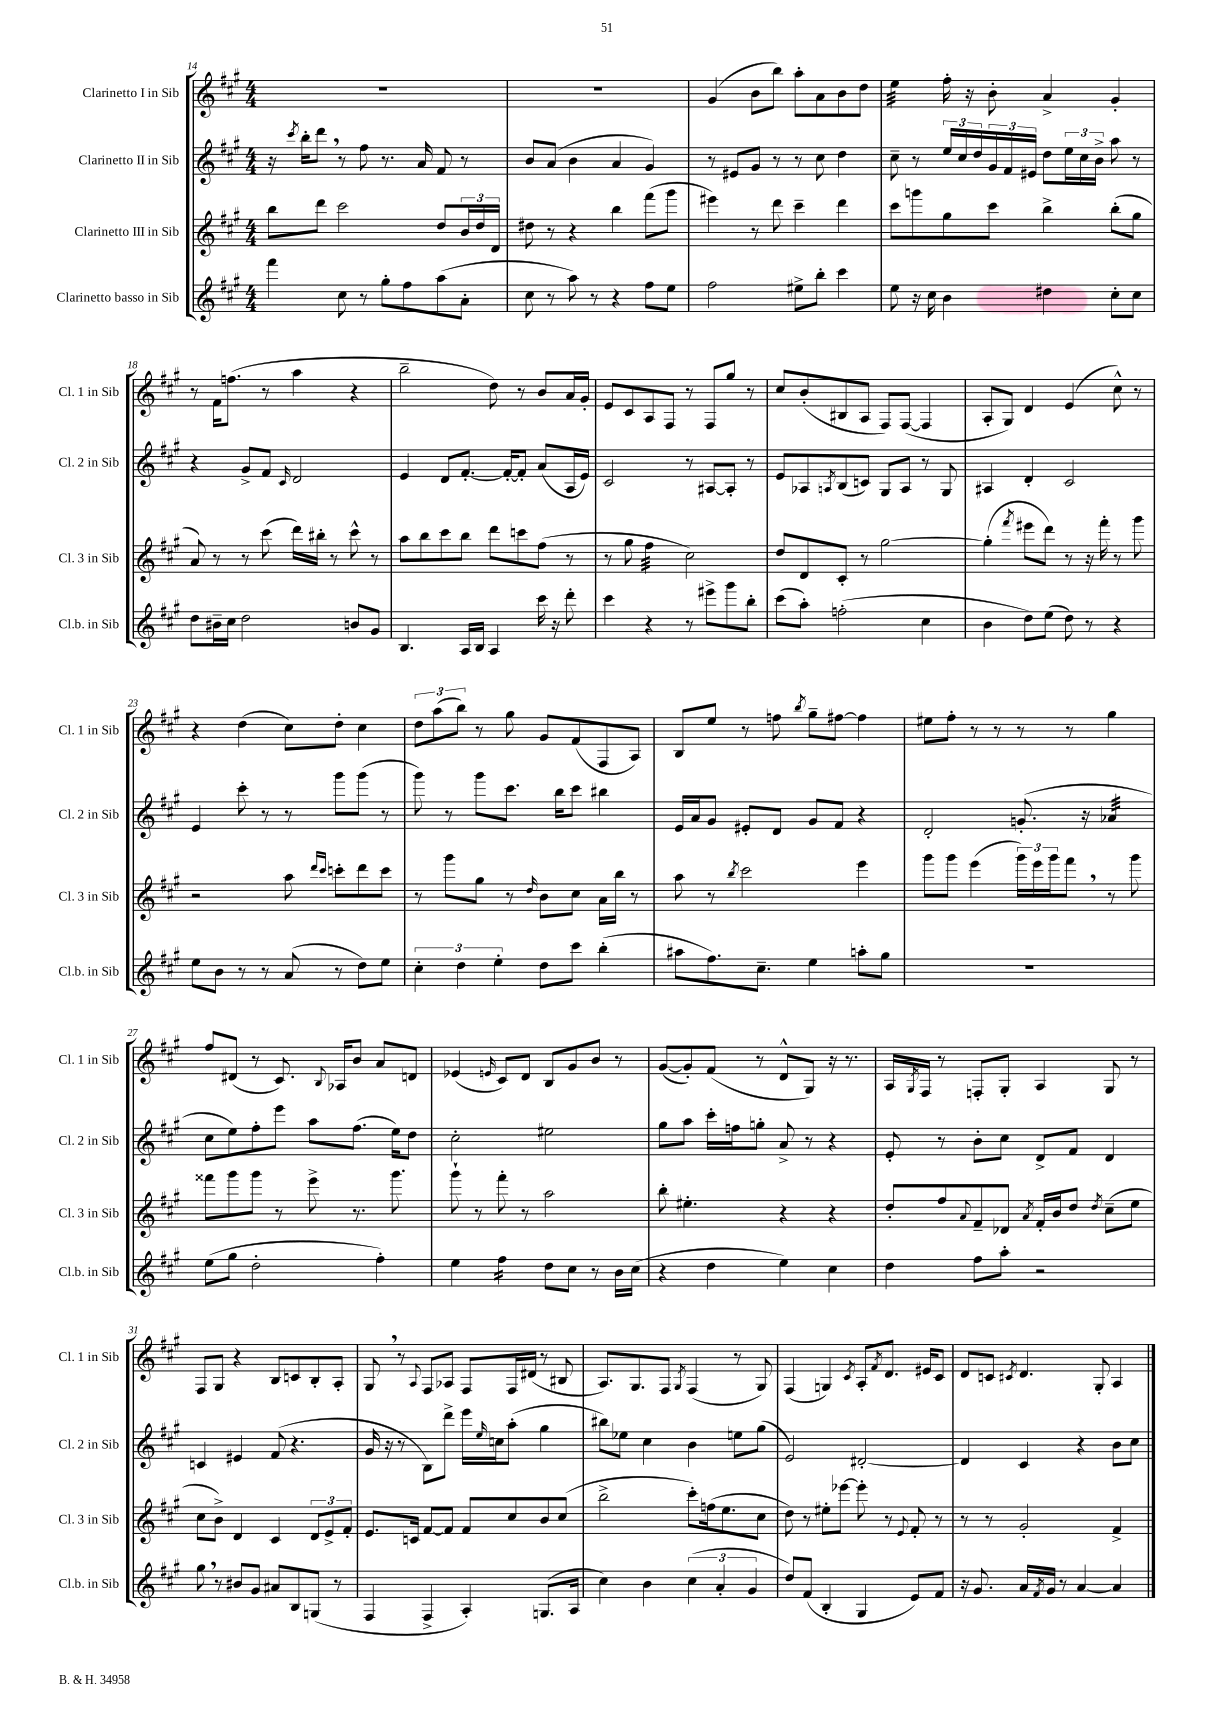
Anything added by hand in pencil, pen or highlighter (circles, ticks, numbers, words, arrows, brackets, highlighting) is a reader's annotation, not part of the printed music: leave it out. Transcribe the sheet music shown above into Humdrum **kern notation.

**kern	**kern	**kern	**kern
*staff4	*staff3	*staff2	*staff1
*clefG2	*clefG2	*clefG2	*clefG2
*k[f#c#g#]	*k[f#c#g#]	*k[f#c#g#]	*k[f#c#g#]
*M4/4	*M4/4	*M4/4	*M4/4
4fff#	8bb	16r	1r
.	.	8qccc#	.
.	.	16bb'	.
.	8ddd	8ddd	.
8cc#	2ccc#	8r	.
8r	.	8ff#	.
8gg#'	.	8.r	.
8ff#	.	.	.
.	.	16a	.
(8aa	8dd	8f#	.
8a'	24b	8r	.
.	24dd	.	.
.	24d	.	.
=	=	=	=
8cc#	8dd#	8b	1r
8r	8r	(8a	.
8aa)	4r	4b	.
8r	.	.	.
4r	4bb	4a	.
8ff#	(8fff#	4g#)	.
8ee	8ggg#	.	.
=	=	=	=
2ff#	4eee#)	8r	(4g#
.	.	8e#	.
.	8r	8g#	8b
.	8ddd	8r	8bb)
8ee#^	4ccc#~	8r	8aa'
8bb'	.	8cc#	8a
4ccc#	4ddd	4dd	8b
.	.	.	8dd
=	=	=	=
8ee	8ccc#	8cc#~	4ee
16r	8ggg	8r	.
16cc#	.	.	.
4b	8gg#	24ee	16ff#'
.	.	24cc#	.
.	.	.	16r
.	.	24dd	.
.	8ccc#	24g#	8b'
.	.	24f#	.
.	.	24e#	.
4dd#	4bb^	8dd	4a^
.	.	24ee	.
.	.	24cc#	.
.	.	24b^	.
8cc#'	(8bb'	8aa	4g#'
8cc#	8gg#	8r	.
=	=	=	=
8dd	8a)	4r	8r
16b#~	8r	.	16f#
16cc#	.	.	(8.ff
2dd	8r	8g#^	.
.	(8ccc#	8f#	8r
.	.	16qqc#	.
.	16ddd)	2d	4aa
.	16bb#'	.	.
.	8r	.	.
8b	8ccc#^^	.	4r
8g#	8r	.	.
=	=	=	=
4.B	8aa	4e	2bb~
.	8bb	.	.
.	8ccc#	8d	.
16A	8bb	[8.f#'	.
16B	.	.	.
4A	8ddd	.	8dd)
.	.	16f#'_	.
.	8ccc	8f#']	8r
16ccc#	(8ff#	(8a	8b
16r	.	.	.
8ddd'	8r	16A	16a
.	.	16e)	16g#'
=	=	=	=
4ccc#	8r	2c#	8e
.	8gg#	.	8c#
4r	4ff#	.	8A
.	.	.	8F#
8r	2cc#)	8r	8r
8eee#^	.	[8A#	8F#
8ggg#	.	8A#']	8gg#
8bb'	.	8r	8r
=	=	=	=
(8ccc#	8dd	8e	8cc#
8aa')	8d	8A-	(8b'
.	.	8qA	.
(2ff'	8c#'	(8B	8B#
.	8r	8c)	8A
.	[2gg#	8G#	8F#)
.	.	8A	([8F#
4cc#	.	8r	4F#]
.	.	8G#	.
=	=	=	=
4b	(4gg#']	4A#	8A'
.	.	.	8G#)
.	8qfff#	.	.
8dd)	8eee#	4d'	4d
(8ee	8ddd)	.	.
8dd)	8r	2c#	(4e
8r	16r	.	.
.	16fff#'	.	.
4r	8r	.	8cc#^^)
.	8ggg#	.	8r
=	=	=	=
8ee	2r	4e	4r
8b	.	.	.
8r	.	8ccc#'	(4dd
8r	.	8r	.
(8a	8aa	8r	8cc#)
.	16qqddd	.	.
.	16qqccc#	.	.
8r	8ccc'	8ggg#	8dd'
8dd)	8ddd	(8ggg#	4cc#
8ee	8ccc	8r	.
=	=	=	=
6cc#'	8r	8ggg#)	12dd
.	.	.	(12aa
.	8ggg#	8r	.
6dd	.	.	12bb)
.	8gg#	8ggg#	8r
6ee'	.	.	.
.	8r	8.ccc#	8gg#
.	16qqdd	.	.
8dd	8b	.	8g#
.	.	16bb	.
8ccc#	8cc#	8ccc#	(8f#
(4bb'	16a	4bb#	8F#
.	16bb	.	.
.	8r	.	8A)
=	=	=	=
8aa#	8aa	16e	8B
.	.	16a	.
8.ff#)	8r	8g#	8ee
.	8qbb	.	.
.	2ccc#	8e#'	8r
8.cc#~	.	.	.
.	.	8d	8ff
.	.	.	8qbb
4ee	.	8g#	8gg#~
.	.	8f#	[8ff#
8aa'	4eee	4r	4ff#]
8gg#	.	.	.
=	=	=	=
1r	8ggg#	2d'	8ee#
.	8ggg#	.	8ff#'
.	(4eee	.	8r
.	.	.	8r
.	24ggg#)	(8.g'	8r
.	24eee	.	.
.	24ggg#	.	.
.	8fff#	.	8r
.	.	16r	.
.	8r	4a-	4gg#
.	8ggg#	.	.
=	=	=	=
(8ee	8fff##	8cc#	8ff#
8gg#	8ggg#	8ee)	(8d#
2dd'	8ggg#	8ff#'	8r
.	8r	8eee	8.c#)
.	8eee^	8aa	.
.	.	.	8qqB
.	.	.	16A-
.	8.r	(8.ff#	8b
4ff#')	.	.	8a
.	8.ggg#	16ee)	.
.	.	8dd	8d
=	=	=	=
4ee	8ggg#`	2cc#'	(4e-
.	8r	.	.
.	.	.	16qqe
4ff#	8fff#'	.	8c#)
.	8r	.	8d
8dd	2aa	2ee#	8B
8cc#	.	.	8g#
8r	.	.	8b
16b	.	.	8r
(16cc#	.	.	.
=	=	=	=
4r	8bb'	8gg#	([8g#
.	4.ee#'	8aa	8g#'])
4dd	.	16ccc#'	(8f#
.	.	16ff	.
.	.	8gg'	8r
4ee)	4r	8a^	8d^^
.	.	8r	8G#)
4cc#	4r	4r	16r
.	.	.	8.r
=	=	=	=
4dd	8dd'	8e'	16A
.	.	.	8qG#
.	.	.	16F#
.	8ff#	8r	8r
.	8qqa	.	.
8ff#	8f#~	8b'	8F'
8aa'	8d-	8cc#	8G#'
.	8qa	.	.
2r	16f#'	8d^	4A
.	16b	.	.
.	8dd	8f#	.
.	8qdd	.	.
.	(8cc#~	4d	8G#
.	8ee	.	8r
=	=	=	=
8gg#	8cc#	4c	8F#
8r	8b^)	.	8G#
8b#	4d	4e#	4r
8g#	.	.	.
8a#	4c#	(8f#	8B
8B	.	4.r	8c
(8G	12d	.	8B'
.	12e^	.	.
8r	.	.	8A'
.	12f#'	.	.
=	=	=	=
4F#	8.e	16g#	8G#
.	.	16r	.
.	.	8r	8r
.	16c	.	.
.	.	.	8qqA
4F#^	[8f#	8B)	8F#
.	8f#]	8ddd^	8A-
4A')	8f#	16eee	8F#
.	.	16qqee	.
.	.	16cc	.
.	8cc#	(8aa'	16F#
.	.	.	(16d#
(8.G	8b	4gg#	8r
.	(8cc#	.	8B#
16A	.	.	.
=	=	=	=
4cc#)	2bb^	8bb#)	8.A)
.	.	8ee-	.
.	.	.	8.G#
4b	.	4cc#	.
.	.	.	8F#
.	.	.	8qG#
(6cc#	8ccc#')	4b	(4F#
.	(16ff	.	.
6a'	.	.	.
.	8.ee	.	.
.	.	8ee	8r
6g#	.	.	.
.	8cc#	(8gg#	8G#)
=	=	=	=
8dd)	8dd)	2e)	(4F#
(8f#	8r	.	.
4B'	8ee#'	.	4G)
.	[8eee-	.	.
.	.	.	8qc#
4G#	8eee-']	[2d#'	8A'
.	.	.	8qf#
.	8r	.	8.d
.	8qqe	.	.
8e)	8f#'	.	.
.	.	.	16e#
8f#	8r	.	8c#
=	=	=	=
16r	8r	4d#]	8d
8.g#	.	.	.
.	8r	.	8c
.	.	.	8qc#
16a	2g#'	4c#	4.d
8qf#	.	.	.
16g#	.	.	.
8r	.	.	.
[4a	.	4r	.
.	.	.	8G#'
4a]	4f#^	8b	4A
.	.	8cc#	.
==	==	==	==
*-	*-	*-	*-
